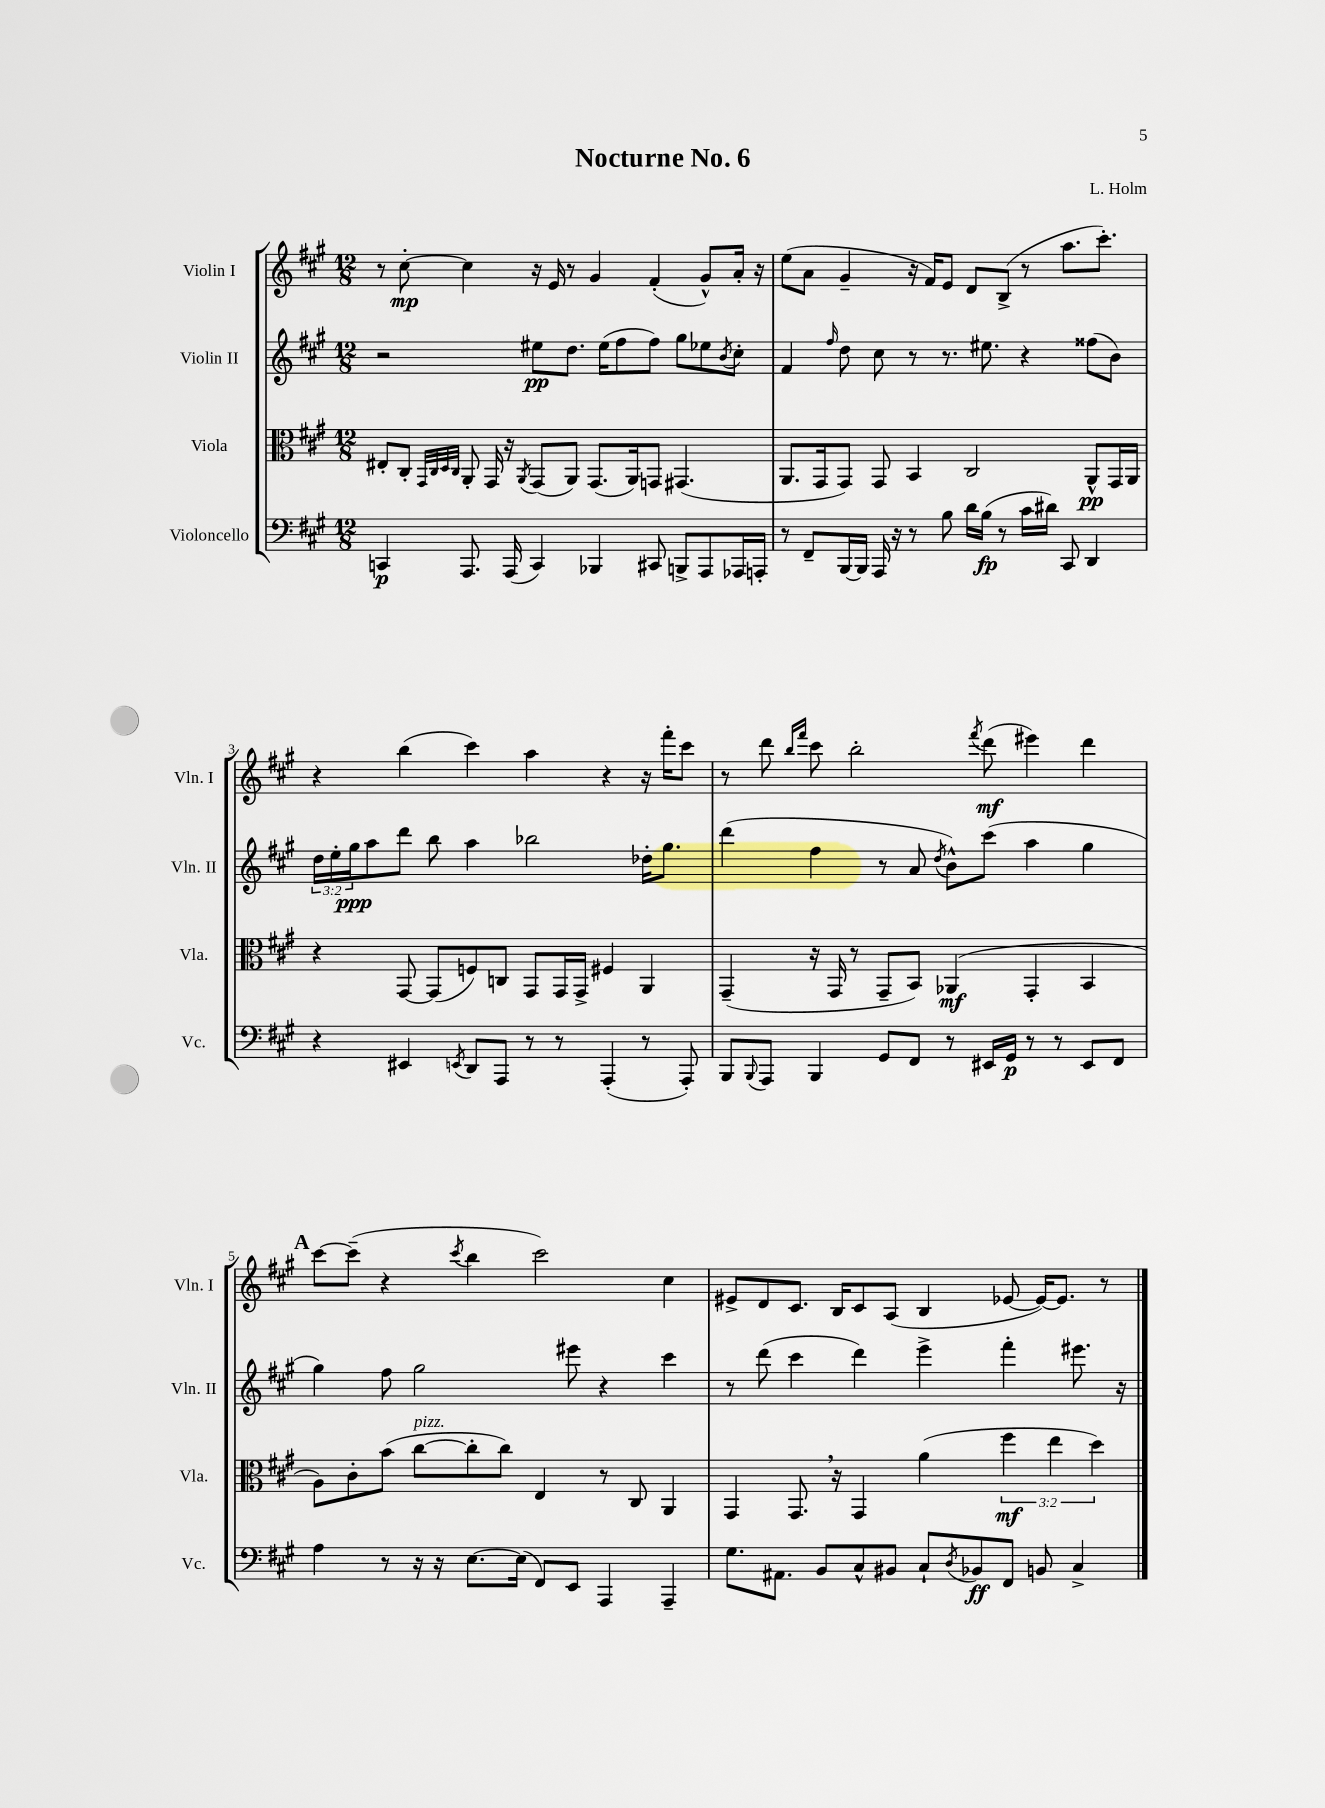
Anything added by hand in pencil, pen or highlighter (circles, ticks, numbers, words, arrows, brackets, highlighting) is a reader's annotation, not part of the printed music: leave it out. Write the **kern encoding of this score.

**kern	**dynam	**kern	**dynam	**kern	**dynam	**kern	**dynam
*part4	*part4	*part3	*part3	*part2	*part2	*part1	*part1
*staff4	*staff4	*staff3	*staff3	*staff2	*staff2	*staff1	*staff1
*I"Violoncello	*	*I"Viola	*	*I"Violin II	*	*I"Violin I	*
*I'Vc.	*	*I'Vla.	*	*I'Vln. II	*	*I'Vln. I	*
*clefF4	*	*clefC3	*	*clefG2	*	*clefG2	*
*k[f#c#g#]	*	*k[f#c#g#]	*	*k[f#c#g#]	*	*k[f#c#g#]	*
*M12/8	*	*M12/8	*	*M12/8	*	*M12/8	*
=1	=1	=1	=1	=1	=1	=1	=1
4CCn/	p	8E#X'/L	.	2r	.	8r	.
.	.	8C#'/J	.	.	.	[8cc#'\	mp
.	.	32qqGG#/LLL	.	.	.	.	.
.	.	32qqC#/	.	.	.	.	.
.	.	32qqD/	.	.	.	.	.
.	.	32qqC#/JJJ	.	.	.	.	.
8.AAA/	.	8AA'/	.	.	.	4cc#\]	.
.	.	16GG#/	.	.	.	.	.
(16AAA/	.	16r	.	.	.	.	.
.	.	8qAA/	.	.	.	.	.
4CC/)	.	(8GG#/L	.	8ee#X\L	pp	16r	.
.	.	.	.	.	.	16e/	.
.	.	8AA/J)	.	8.dd\J	.	8r	.
4BBB-X/	.	(8.GG#/L	.	.	.	4g#/	.
.	.	.	.	(16ee#\KL	.	.	.
.	.	.	.	8ff#\	.	.	.
.	.	16AA/k)	.	.	.	.	.
8CC#X/	.	8GGn/J	.	8ff#\J)	.	(4f#'/	.
8BBBn^/L	.	(4.GG#X/	.	8gg#\L	.	.	.
8AAA/	.	.	.	8ee-X\	.	8g#^^/L)	.
.	.	.	.	8qb/	.	.	.
16AAA-X/L	.	.	.	8cc#'\J	.	16a'/Jk	.
16AAAn'/JJ	.	.	.	.	.	16r	.
=2	=2	=2	=2	=2	=2	=2	=2
8r	.	8.AA/L	.	4f#/	.	(8ee\L	.
8FF#~/L	.	.	.	.	.	8a\J	.
.	.	16GG#/k	.	.	.	.	.
.	.	.	.	16qqff#/	.	.	.
[16BBB/L	.	8GG#/J)	.	8dd\	.	4g#~/	.
16BBB/JJ]	.	.	.	.	.	.	.
16AAA/	.	8GG#/	.	8cc#\	.	.	.
16r	.	.	.	.	.	.	.
8r	.	4BB/	.	8r	.	16r	.
.	.	.	.	.	.	16f#/KL)	.
8B\	.	.	.	8.r	.	8e/J	.
16d\LL	.	2C#/	.	.	.	8d/L	.
(16B\JJ	fp	.	.	8.ee#X\	.	.	.
8r	.	.	.	.	.	(8B^/J	.
16c#\LL	.	.	.	4r	.	8r	.
16d#X\JJ)	.	.	.	.	.	.	.
8CC#/	.	.	.	.	.	8.aa\L	.
4DD/	.	8AA^^/L	pp	(8ff##X\L	.	.	.
.	.	.	.	.	.	8.ccc#'\J)	.
.	.	16GG#/L	.	8b\J)	.	.	.
.	.	16AA/JJ	.	.	.	.	.
!!LO:LB:g=z
=3	=3	=3	=3	=3	=3	=3	=3
4r	.	4r	.	24dd\LL	.	4r	.
.	.	.	.	24ee'\	.	.	.
.	.	.	.	24gg#\J	ppp	.	.
.	.	.	.	8aa\	.	.	.
4EE#X/	.	[8GG#/	.	8ddd\J	.	(4bb\	.
.	.	(8GG#/L]	.	8bb\	.	.	.
8qEEn/	.	.	.	.	.	.	.
8DD/L	.	8Fn/)	.	4aa\	.	4ccc#\)	.
8AAA/J	.	8Cn/J	.	.	.	.	.
8r	.	8GG#/L	.	2bb-X\	.	4aa\	.
8r	.	16GG#/L	.	.	.	.	.
.	.	16GG#^/JJ	.	.	.	.	.
(4AAA'/	.	4F#X/	.	.	.	4r	.
8r	.	4AA/	.	16dd-X'\KL	.	16r	.
.	.	.	.	8.gg#\J	.	16fff#'\KL	.
8AAA'/)	.	.	.	.	.	8ccc#\J	.
=4	=4	=4	=4	=4	=4	=4	=4
8BBB/L	.	(4GG#~/	.	(4ddd\	.	8r	.
8qqBBB/	.	.	.	.	.	.	.
8AAA/J	.	.	.	.	.	8ddd\	.
.	.	.	.	.	.	16qqbb/LL	.
.	.	.	.	.	.	16qqfff#/JJ	.
4BBB/	.	16r	.	4ff#\	.	8ccc#\	.
.	.	16GG#/	.	.	.	.	.
.	.	8r	.	.	.	2bb'\	.
8GG#/L	.	8GG#~/L	.	8r	.	.	.
8FF#/J	.	8BB/J)	.	8a/	.	.	.
.	.	.	.	8qdd/	.	.	.
8r	.	(4AA-X/	mf	8b^^\L)	.	.	.
.	.	.	.	.	.	8qfff#/	.
16EE#X/LL	.	.	.	(8ccc#\J	.	(8ddd\	mf
16GG#/JJ	p	.	.	.	.	.	.
8r	.	4GG#'/	.	4aa\	.	4eee#X\)	.
8r	.	.	.	.	.	.	.
8EE#/L	.	4BB/	.	4gg#\	.	4ddd\	.
8FF#/J	.	.	.	.	.	.	.
!!LO:LB:g=z
!!LO:REH:place=s1:t=A
=5	=5	=5	=5	=5	=5	=5	=5
4A\	.	8A\L)	.	4gg#\)	.	[8ccc#\L	.
.	.	8c#'\	.	.	.	(8ccc#~\J]	.
8r	.	(8b\J	.	8ff#\	.	4r	.
!	!	!LO:TX:a:i:t=pizz.	!	!	!	!	!
16r	.	[8cc#\L	.	2gg#\	.	.	.
16r	.	.	.	.	.	.	.
.	.	.	.	.	.	8qccc#/	.
[8.E\L	.	8cc#'\]	.	.	.	4bb\	.
.	.	8cc#\J)	.	.	.	.	.
(16E\Jk]	.	.	.	.	.	.	.
8FF#/L)	.	4E/	.	.	.	2ccc#\)	.
8EE/J	.	.	.	8eee#X\	.	.	.
4AAA/	.	8r	.	4r	.	.	.
.	.	8C#/	.	.	.	.	.
4AAA~/	.	4AA/	.	4ccc#\	.	4cc#\	.
=6	=6	=6	=6	=6	=6	=6	=6
8.G#\L	.	4GG#/	.	8r	.	8e#X^/L	.
.	.	.	.	(8ddd\	.	8d/	.
8.AA#X\J	.	.	.	.	.	.	.
.	.	8.GG#,/	.	4ccc#\	.	8.c#/J	.
8BB/L	.	.	.	.	.	.	.
.	.	16r	.	.	.	16B/KL	.
8C#^^/	.	4GG#/	.	4ddd\)	.	8c#/	.
8BB#X/J	.	.	.	.	.	(8A/J	.
8C#`/L	.	(4a\	.	4eee^\	.	4B/	.
8qD/	.	.	.	.	.	.	.
8BB-X/	ff	.	.	.	.	.	.
8FF#/J	.	6ff#\	mf	4fff#'\	.	[8e-X/	.
8BBn/	.	.	.	.	.	16e-/KL_)	.
.	.	6ee\	.	.	.	.	.
.	.	.	.	.	.	8.e-/J]	.
4C#^/	.	.	.	8.eee#X\	.	.	.
.	.	6dd\)	.	.	.	.	.
.	.	.	.	.	.	8r	.
.	.	.	.	16r	.	.	.
==	==	==	==	==	==	==	==
*-	*-	*-	*-	*-	*-	*-	*-
